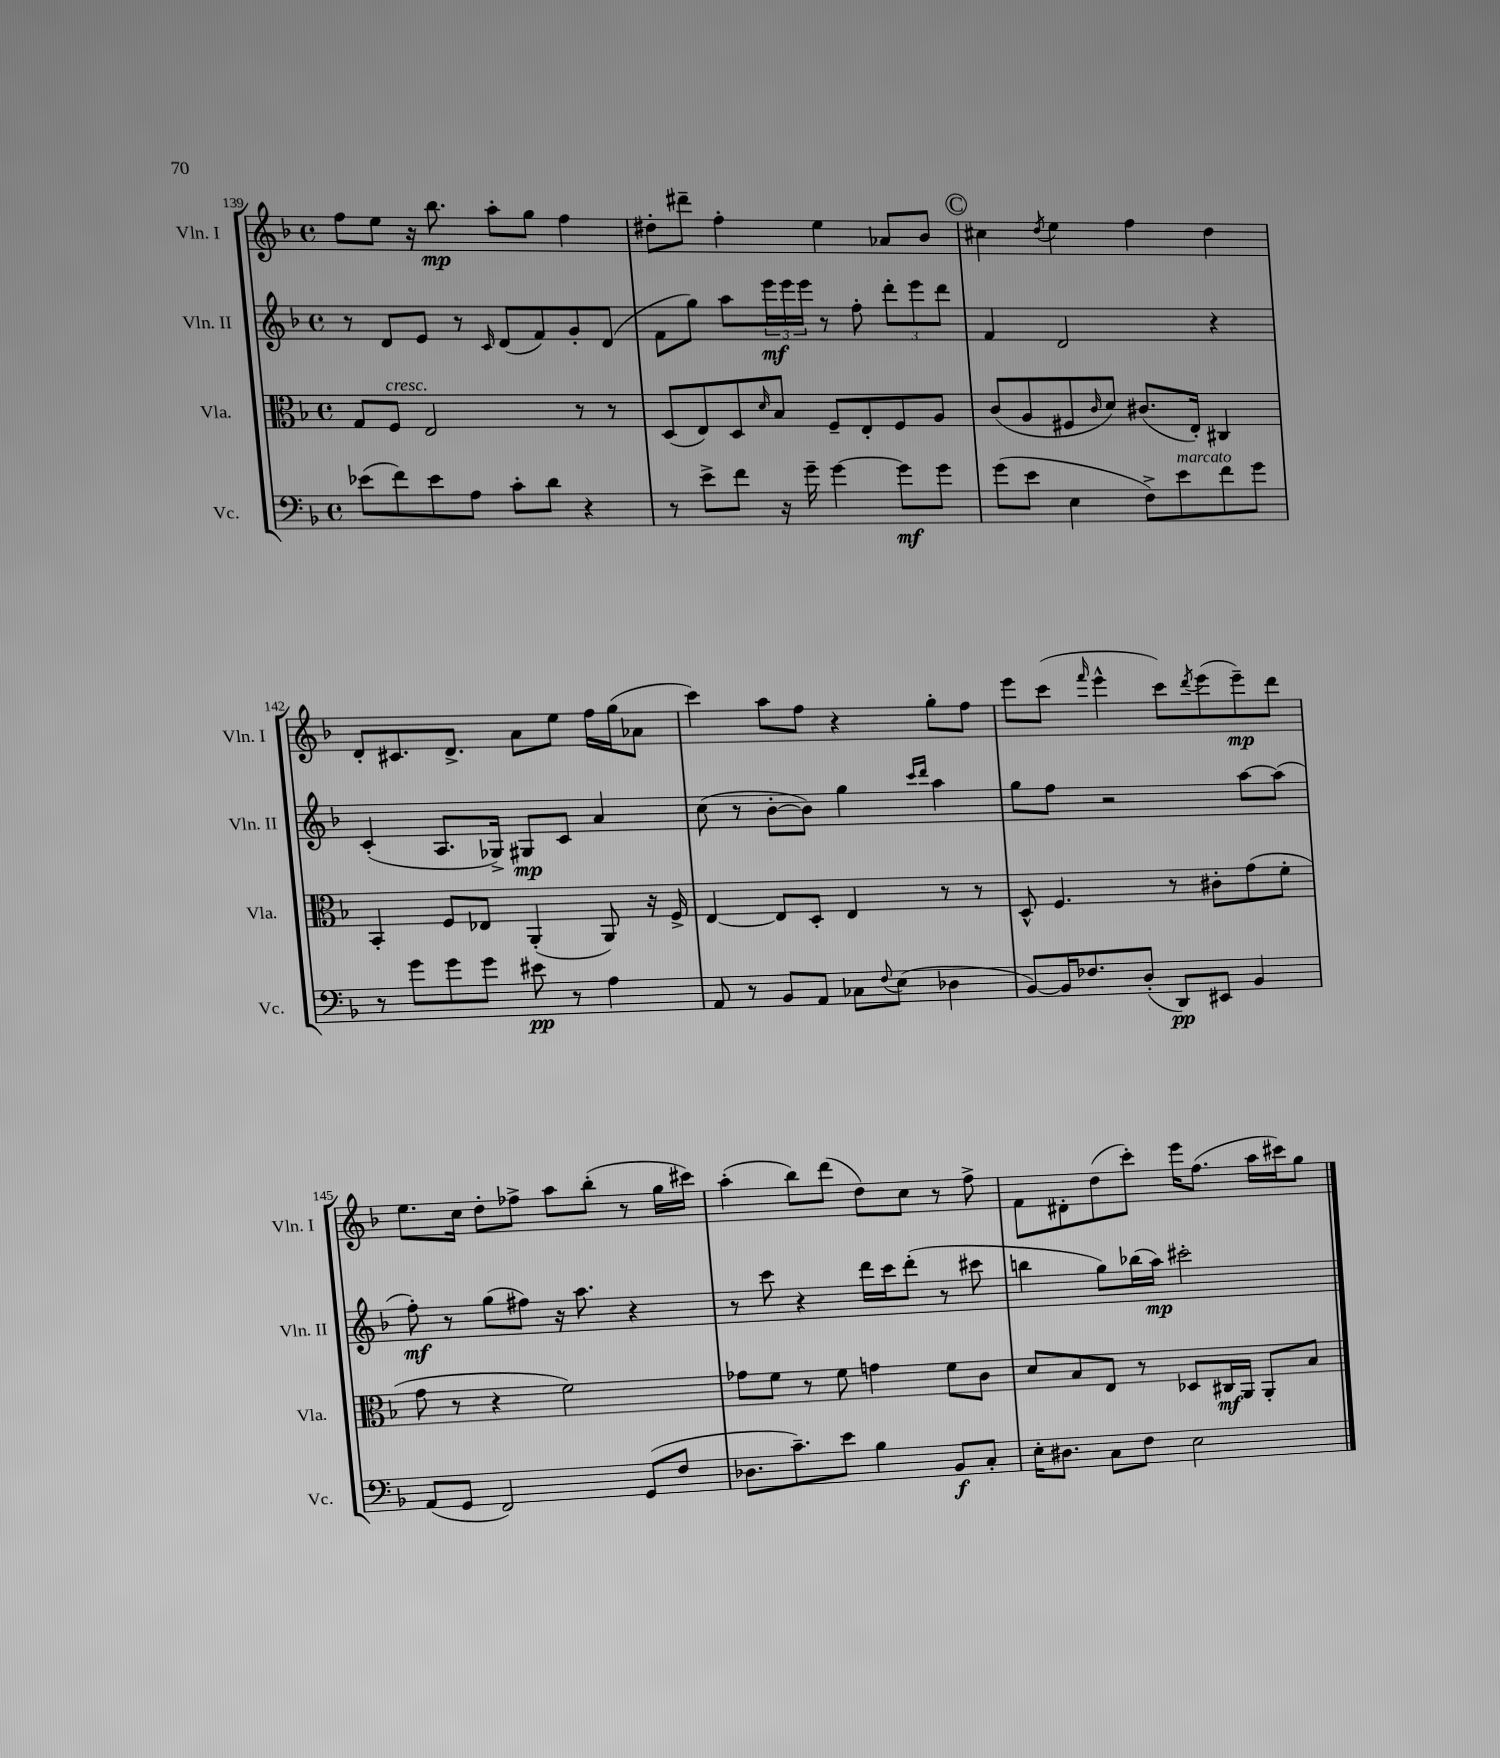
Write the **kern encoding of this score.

**kern	**dynam	**kern	**dynam	**kern	**dynam	**kern	**dynam
*part4	*part4	*part3	*part3	*part2	*part2	*part1	*part1
*staff4	*staff4	*staff3	*staff3	*staff2	*staff2	*staff1	*staff1
*I"Vc.	*	*I"Vla.	*	*I"Vln. II	*	*I"Vln. I	*
*I'Vc.	*	*I'Vla.	*	*I'Vln. II	*	*I'Vln. I	*
*clefF4	*	*clefC3	*	*clefG2	*	*clefG2	*
*k[b-]	*	*k[b-]	*	*k[b-]	*	*k[b-]	*
*M4/4	*	*M4/4	*	*M4/4	*	*M4/4	*
*met(c)	*	*met(c)	*	*met(c)	*	*met(c)	*
=139	=139	=139	=139	=139	=139	=139	=139
(8e-X\L	.	8G/L	.	8r	.	8ff\L	.
!	!	!LO:TX:a:i:t=cresc.	!	!	!	!	!
8f\)	.	8F/J	.	8d/L	.	8ee\J	.
8e-\	.	2E/	.	8e/J	.	16r	.
.	.	.	.	.	.	8.bb-\	mp
8A\J	.	.	.	8r	.	.	.
.	.	.	.	16qqc/	.	.	.
8c'\L	.	.	.	(8d/L	.	8aa'\L	.
8d\J	.	.	.	8f/)	.	8gg\J	.
4r	.	8r	.	8g'/	.	4ff\	.
.	.	8r	.	(8d/J	.	.	.
=140	=140	=140	=140	=140	=140	=140	=140
8r	.	(8D/L	.	8f\L	.	8dd#X'\L	.
8e^\L	.	8E/)	.	8gg\J)	.	8ddd#X~\J	.
8f\J	.	8D/	.	8aa\L	.	4ff'\	.
.	.	16qqd/	.	.	.	.	.
16r	.	8B-/J	.	24eee\L	mf	.	.
.	.	.	.	24eee\	.	.	.
16g~\	.	.	.	.	.	.	.
.	.	.	.	24eee\JJ	.	.	.
[4g\	.	8F~/L	.	8r	.	4ee\	.
.	.	8E'/	.	8ff'\	.	.	.
8g\L]	mf	8F/	.	12ddd'\L	.	8a-X/L	.
.	.	.	.	12eee\	.	.	.
8g\J	.	8A/J	.	.	.	8b-/J	.
.	.	.	.	12ddd\J	.	.	.
!!LO:REH:place=s1:t=C
=141	=141	=141	=141	=141	=141	=141	=141
(8g\L	.	(8c/L	.	4f/	.	4cc#X\	.
8e\J	.	8A/	.	.	.	.	.
.	.	.	.	.	.	8qdd/	.
4E\	.	8F#X/	.	2d/	.	4ee\	.
.	.	16qqc/	.	.	.	.	.
.	.	8d/J)	.	.	.	.	.
8F^\L)	.	(8.c#X/L	.	.	.	4ff\	.
!LO:TX:a:i:t=marcato	!	!	!	!	!	!	!
8e\	.	.	.	.	.	.	.
.	.	16E'/Jk)	.	.	.	.	.
8f\	.	4C#X/	.	4r	.	4dd\	.
8g\J	.	.	.	.	.	.	.
!!LO:LB:g=z
=142	=142	=142	=142	=142	=142	=142	=142
8r	.	4BB-'/	.	(4c'/	.	8d'/L	.
8g\L	.	.	.	.	.	8.c#X/	.
8g\	.	8F/L	.	8.A/L	.	.	.
.	.	.	.	.	.	8.d^/J	.
8g\J	.	8E-X/J	.	.	.	.	.
.	.	.	.	16G-X^/Jk)	.	.	.
8e#X\	pp	(4AA'/	.	8G#X/L	mp	8a\L	.
8r	.	.	.	8c/J	.	8ee\J	.
4A\	.	8AA/)	.	4a/	.	16ff\LL	.
.	.	.	.	.	.	(16gg\J	.
.	.	16r	.	.	.	8a-X\J	.
.	.	16F^/	.	.	.	.	.
=143	=143	=143	=143	=143	=143	=143	=143
8AA/	.	[4E/	.	(8cc\	.	4ccc\)	.
8r	.	.	.	8r	.	.	.
8BB-/L	.	8E/L]	.	[8b-'\L	.	8aa\L	.
8AA/J	.	8D'/J	.	8b-\J])	.	8ff\J	.
8C-X\L	.	4E/	.	4gg\	.	4r	.
8qqF/	.	.	.	.	.	.	.
(8E\J	.	.	.	.	.	.	.
.	.	.	.	16qqccc/LL	.	.	.
.	.	.	.	16qqddd/JJ	.	.	.
4D-X\	.	8r	.	4aa\	.	8gg'\L	.
.	.	8r	.	.	.	8ff\J	.
=144	=144	=144	=144	=144	=144	=144	=144
[8BB-/L)	.	8D^^/	.	8gg\L	.	8eee\L	.
16BB-/K]	.	4.F/	.	8ff\J	.	(8ccc\J	.
8.F-X/	.	.	.	.	.	.	.
.	.	.	.	.	.	16qqfff/	.
.	.	.	.	2r	.	4eee^^\	.
(8D'/J	.	.	.	.	.	.	.
8DD/L)	pp	8r	.	.	.	8ccc\L)	.
.	.	.	.	.	.	8qddd/	.
8EE#X/J	.	8c#X'\L	.	.	.	(8eee\	.
4BB-/	.	(8g\	.	[8aa\L	.	8eee~\)	mp
.	.	8f'\J	.	(8aa\J]	.	8ddd\J	.
!!LO:LB:g=z
=145	=145	=145	=145	=145	=145	=145	=145
(8AA/L	.	8g\	.	8ff'\)	mf	8.ee\L	.
8GG/J	.	8r	.	8r	.	.	.
.	.	.	.	.	.	16cc\Jk	.
2FF/)	.	4r	.	(8gg\L	.	8dd'\L	.
.	.	.	.	8ff#X\J)	.	8ff-X^\J	.
.	.	2f\)	.	16r	.	8aa\L	.
.	.	.	.	8.aa\	.	.	.
.	.	.	.	.	.	(8bb-'\J	.
(8GG/L	.	.	.	4r	.	8r	.
8F/J	.	.	.	.	.	16gg\LL	.
.	.	.	.	.	.	16ccc#X\JJ)	.
=146	=146	=146	=146	=146	=146	=146	=146
8.D-X\L	.	8g-X\L	.	8r	.	(4aa'\	.
.	.	8f\J	.	8ccc\	.	.	.
8.c~\)	.	.	.	.	.	.	.
.	.	8r	.	4r	.	8bb-\L)	.
8e\J	.	8f\	.	.	.	(8ddd\J	.
4B-\	.	4gn\	.	16ddd\LL	.	8dd\L)	.
.	.	.	.	16ccc\J	.	.	.
.	.	.	.	(8ddd'\J	.	8cc\J	.
8BB-/L	f	8f\L	.	8r	.	8r	.
8C'/J	.	8c\J	.	8ccc#X\	.	8ff^\	.
=147	=147	=147	=147	=147	=147	=147	=147
16E'\KL	.	8d/L	.	4bbn\	.	8f\L	.
8.D#X\J	.	.	.	.	.	.	.
.	.	8B-/	.	.	.	8d#X'\	.
8C\L	.	8E/J	.	8gg\L)	.	(8dd\	.
8F\J	.	8r	.	(16bb-X\L	.	8ccc'\J)	.
.	.	.	.	16aa\JJ)	mp	.	.
2E\	.	8D-X/L	.	2ccc#X'\	.	16eee\KL	.
.	.	.	.	.	.	(8.ff\J	.
.	.	16C#X/L	mf	.	.	.	.
.	.	16AA/JJ	.	.	.	.	.
.	.	8AA'/L	.	.	.	16aa\LL	.
.	.	.	.	.	.	16ccc#X\J)	.
.	.	8B-/J	.	.	.	8gg\J	.
==	==	==	==	==	==	==	==
*-	*-	*-	*-	*-	*-	*-	*-
